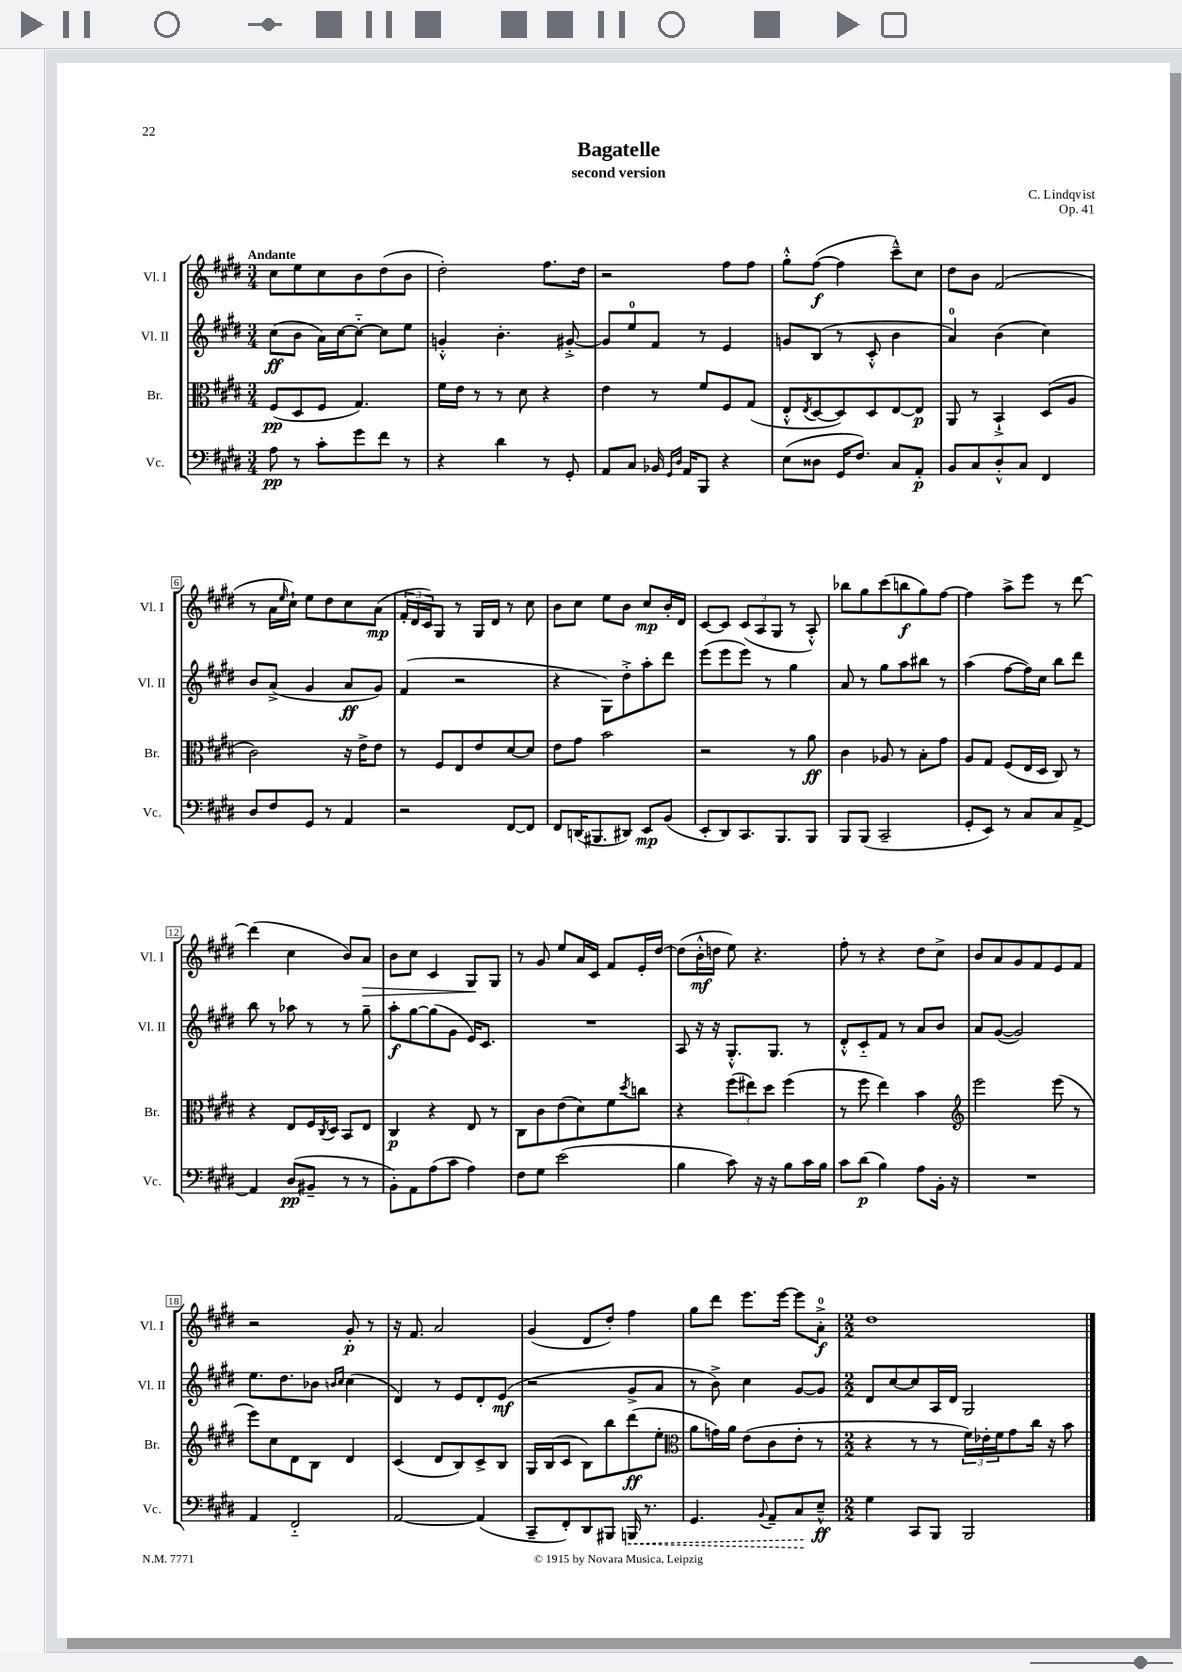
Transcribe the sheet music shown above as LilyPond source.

\header { title = "Bagatelle" composer = "C. Lindqvist" subtitle = "second version" opus = "Op. 41" }
<<
\new StaffGroup <<
\new Staff = "s0" \with { instrumentName = "Vl. I" shortInstrumentName = "Vl. I" } {
    \clef treble \key e \major \numericTimeSignature \time 3/4 \tempo "Andante"
    cis''8 e''8 cis''8 b'8 dis''8( b'8 |
    dis''2-.) fis''8. dis''16 |
    r2 fis''8 fis''8 |
    gis''8-.-^ fis''8~\f( fis''4 cis'''8---^) cis''8 |
    dis''8 b'8 fis'2( |
    r8 a'16 \grace { e''16 } cis''16-!) e''8 dis''8 cis''8 a'8\mp( |
    \tuplet 3/2 { fis'16-. dis'16 cis'16) } gis8 r8 gis16 dis'16 r8 cis''8 |
    b'8 cis''8 e''8 b'8 cis''8\mp b'16-. dis'16 |
    cis'8~ cis'8 \tuplet 3/2 { cis'8( a8 gis8 } r8 a8-.-^) |
    bes''8 gis''8 cis'''8( b''8\f gis''8) fis''8~ |
    fis''4 a''8-> e'''8 r8 dis'''8~ |
    dis'''4( cis''4 b'8) a'8\> |
    b'8 cis''8 cis'4 gis8\! gis8 |
    r8 gis'8 e''8 a'16 cis'16 fis'8 e'16-. dis''16~ |
    dis''8( b'16-.-^\mf d''16 e''8) r4. |
    fis''8-. r8 r4 dis''8 cis''8-> |
    b'8 a'8 gis'8 fis'8 e'8 fis'8 |
    r2 gis'8-.\p r8 |
    r16 fis'8. a'2 |
    gis'4( dis'8 dis''8-.) fis''4 |
    gis''8 dis'''8 e'''8. e'''16~ e'''8 a'8-0-.->\f |
    \numericTimeSignature \time 2/2 dis''1 \bar "|." |
}
\new Staff = "s1" \with { instrumentName = "Vl. II" shortInstrumentName = "Vl. II" } {
    \clef treble \key e \major \numericTimeSignature \time 3/4
    cis''8\ff( b'8 a'16) cis''16~ cis''8~-_ cis''8 e''8 |
    g'4-.-^ b'4.-. gis'8~-.-> |
    gis'8 e''8-0 fis'8 r8 e'4 |
    g'8 b8( r8 cis'8-.-^ b'4 |
    a'4-0) b'4( cis''4) |
    b'8 a'8->( gis'4 a'8\ff gis'8) |
    fis'4( r2 |
    r4 gis8) dis''8-.-> a''8-. dis'''8 |
    e'''8( e'''8 e'''8) r8 gis''4 |
    a'8 r8 gis''8 a''8 bis''8 r8 |
    a''4( fis''8~ fis''16) cis''16 b''8 dis'''8 |
    b''8 r8 aes''8 r8 r8 gis''8-- |
    a''8-.\f gis''8~ gis''8( gis'8 e'16) cis'8. |
    R2. |
    a8 r16 r16 gis8.-.-^ gis8. r8 |
    dis'8-.-^ cis'8-_ fis'8 r8 a'8 b'8 |
    a'8 gis'8~( gis'2) |
    e''8. dis''8. bes'8 \grace { b'16 cis''16 } cis''4( |
    dis'4) r8 e'8 dis'8-. e'8\mf( |
    r2 gis'8-> a'8 |
    r8 b'8->) cis''4 gis'8~ gis'8 |
    \numericTimeSignature \time 2/2 dis'8 cis''8~ cis''8 a16 dis'16 gis2 \bar "|." |
}
\new Staff = "s2" \with { instrumentName = "Br." shortInstrumentName = "Br." } {
    \clef alto \key e \major \numericTimeSignature \time 3/4
    fis8\pp( dis8 fis8 gis4.) |
    fis'16 e'16 r8 r8 dis'8 r4 |
    e'4 r8 fis'8 fis8 gis8( |
    e8-.-^ \acciaccatura { e8 } dis8~ dis8) dis8 e8~ e8\p |
    a,8 r8 b,4-!-> dis8( a8 |
    cis'2) r16 e'16-> e'8 |
    r8 fis8 e8 e'8 dis'8~ dis'8 |
    e'8 gis'8 b'2 |
    r2 r8 a'8\ff |
    cis'4 aes8 r8 b8-. gis'8 |
    a8 gis8 fis8( e16 dis16 cis8) r8 |
    r4 e8 fis16 \acciaccatura { cis8 } dis16 b,8 e8 |
    cis4\p r4 e8 r8 |
    cis8 cis'8 e'8( dis'8) fis'8 \acciaccatura { dis''8 } c''8 |
    r4 \tuplet 3/2 { fis''8( eis''8) dis''8 } fis''4( |
    r8 fis''8 e''4) b'4 |
    \clef treble e'''2 e'''8( r8 |
    e'''8) cis''8 dis'8 b8 dis'4 |
    cis'4( dis'8 b8) cis'8-> b8 |
    gis16 b16( cis'8 b8) b''8 dis'''8\ff( e''8-. |
    \clef alto a'8 g'16) a'16 e'8( cis'8 e'8-. r8 |
    \numericTimeSignature \time 2/2 r4 r8 r8 \tuplet 3/2 { fis'16) ees'16-. fis'16 } gis'8 cis''16 r16 b'8 \bar "|." |
}
\new Staff = "s3" \with { instrumentName = "Vc." shortInstrumentName = "Vc." } {
    \clef bass \key e \major \numericTimeSignature \time 3/4
    a8\pp r8 cis'8-. gis'8 fis'8 r8 |
    r4 dis'4 r8 gis,8-. |
    a,8 cis8 bes,16 \grace { gis,16 dis16 } a,16 b,,8 r4 |
    e8( disis8 gis,16 fis8.) cis8 a,8-.\p |
    b,8 cis8 dis8-.-^ cis8 fis,4 |
    dis8 fis8 gis,8 r8 a,4 |
    r2 fis,8~ fis,8 |
    fis,8 d,16( bis,,8. dis,8) e,8\mp b,8( |
    e,8-. dis,8) cis,8. b,,8. b,,8 |
    b,,8 b,,8( cis,2-- |
    gis,8-. e,8) r8 cis8 cis8 a,8~-> |
    a,4 dis8\pp( bis,8-- r8 r8 |
    b,8-.) a,8 a8( cis'8 a4) |
    fis8 gis8 e'2( |
    b4 cis'8) r16 r16 b8 cis'16 b16 |
    cis'8 dis'8\p( b4) a8 b,16-. r16 |
    R2. |
    a,4 fis,2-_ |
    a,2~ a,4( |
    cis,8-- fis,8-.) dis,8 bis,,8 \once \override Hairpin.style = #'dashed-line b,,16\< r8. |
    gis,4. \appoggiatura { b,8 } a,8-- cis8\! e8---^\ff |
    \numericTimeSignature \time 2/2 gis4 cis,8 b,,8 b,,2 \bar "|." |
}
>>
>>
\layout { \context { \Score \override BarNumber.stencil = #(make-stencil-boxer 0.1 0.3 ly:text-interface::print) } }
